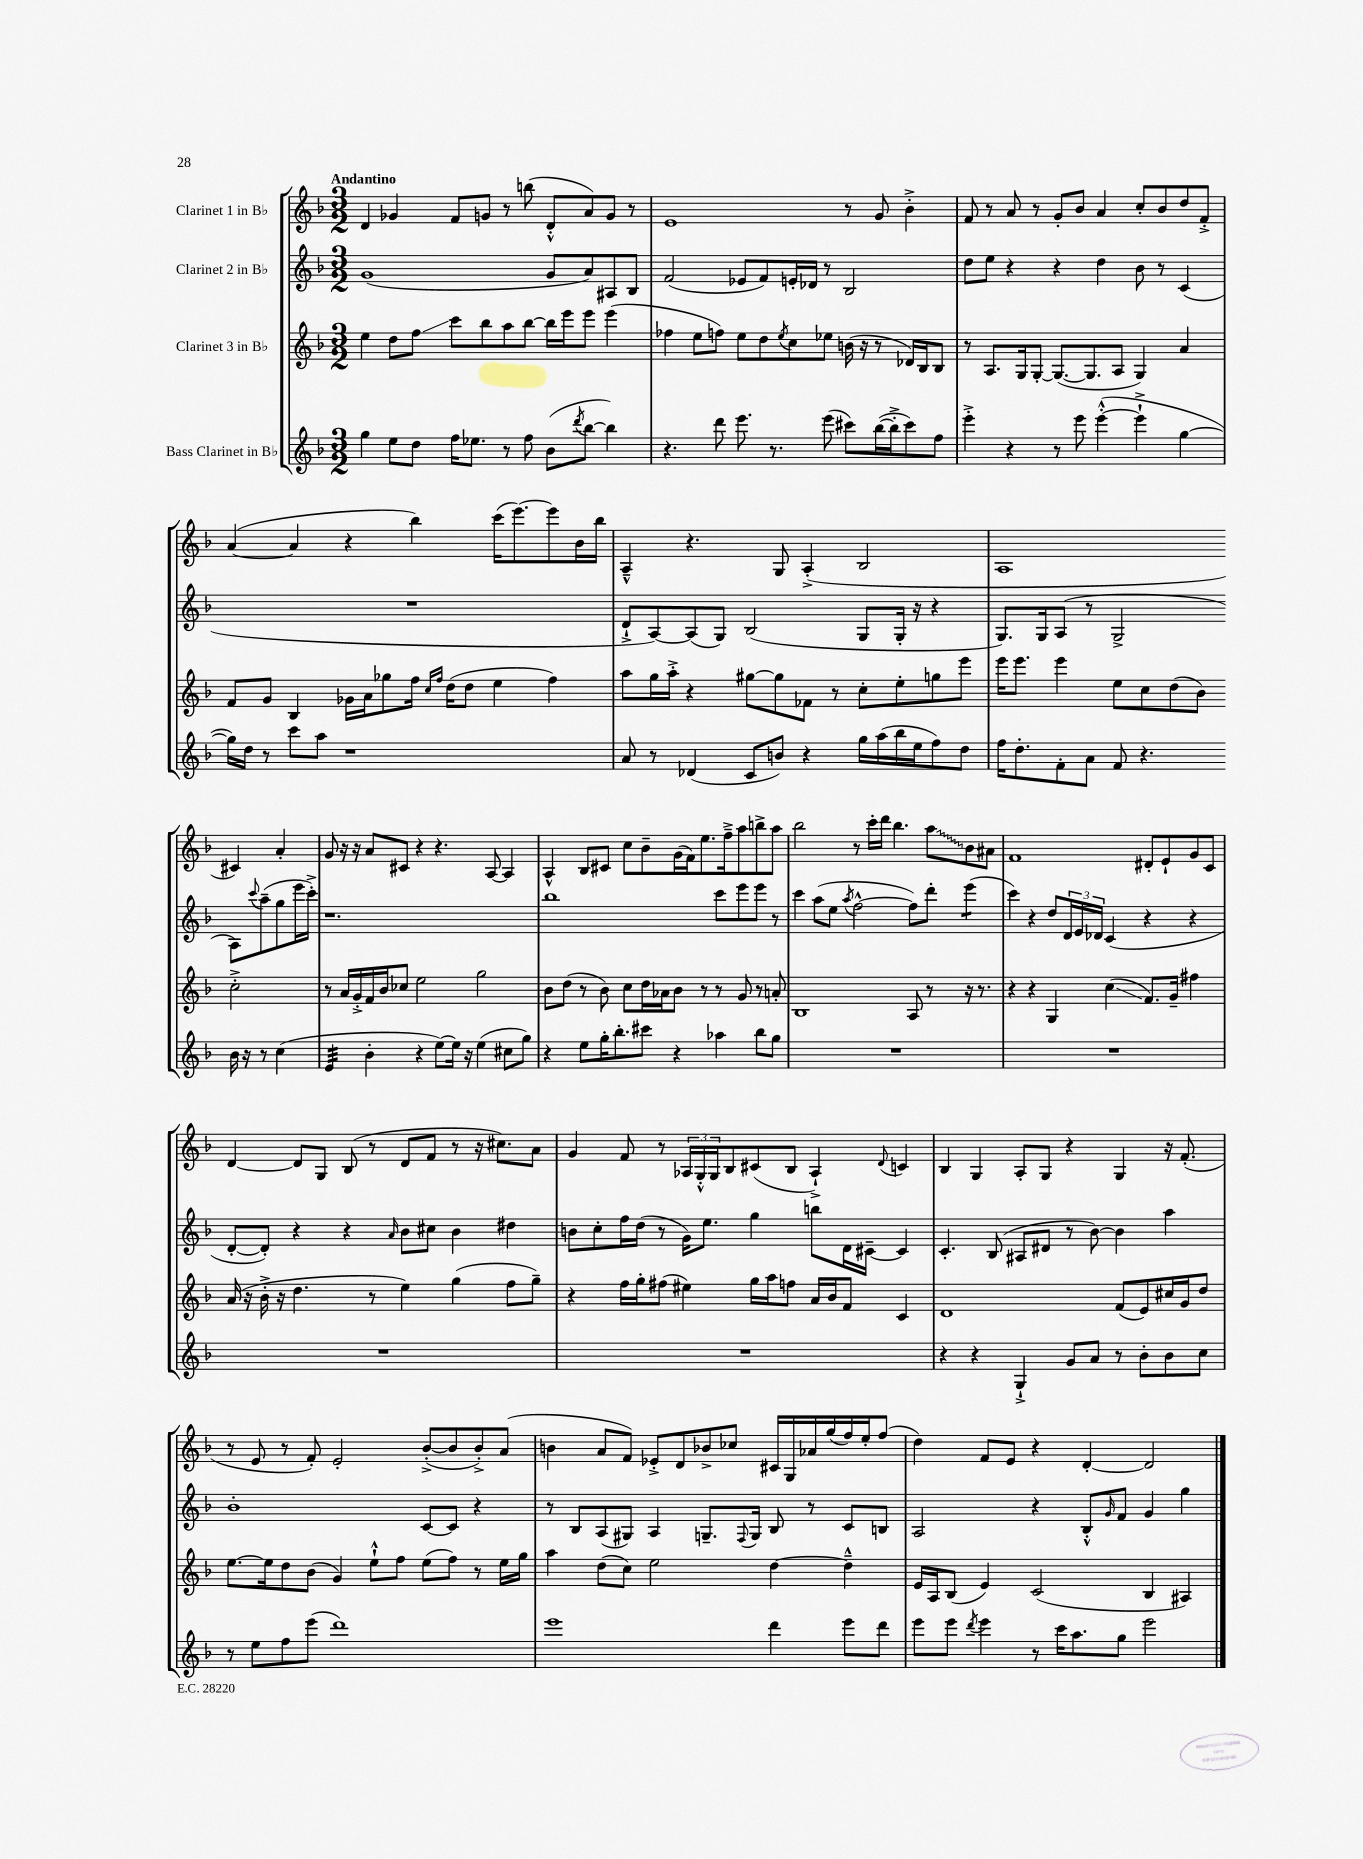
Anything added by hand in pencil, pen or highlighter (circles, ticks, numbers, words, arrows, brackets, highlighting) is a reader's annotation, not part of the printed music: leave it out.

**kern	**kern	**kern	**kern
*staff4	*staff3	*staff2	*staff1
*clefG2	*clefG2	*clefG2	*clefG2
*k[b-]	*k[b-]	*k[b-]	*k[b-]
*M3/2	*M3/2	*M3/2	*M3/2
4gg\	4ee\	(1g	4d/
8ee\L	8dd\L	.	4g-/
8dd\J	8ff\J	.	.
16ff\LK	8ccc\L	.	8f/L
8.ee-\J	.	.	.
.	8bb-\	.	8g/J
8r	8aa\	.	8r
8ff\	[8bb-\J	.	(8bb\
(8b-\L	16bb-\]LL	8g/L	8d'^^/L
.	16eee\J	.	.
8qddd/	.	.	.
[8bb-\J	8eee\J	8a/)	8a/)
4bb-\])	(4eee\	8A#/	8g/J
.	.	8B-/J	8r
=	=	=	=
4.r	4ff-\	(2f/	1e
.	8ee\L	.	.
8ddd\	8ff\J)	.	.
8.eee\	8ee\L	8e-/L	.
.	8dd\	8f/)	.
8.r	.	.	.
.	8qee/	.	.
.	8cc\	16e'/L	.
.	.	16d-/JJ	.
(8eee\	8ee-\J	8r	.
8ccc#\L)	(16b\	2B-/	8r
.	16r	.	.
([16bb-\L	8r	.	8g/
16bb-'^\]J	.	.	.
8ccc#\)	16d-/LL)	.	4b-'^\
.	16B-/J	.	.
8ff\J	8B-/J	.	.
=	=	=	=
4eee'^\	8r	8dd\L	8f/
.	8.A/L	8ee\J	8r
4r	.	4r	8a/
.	16G/k	.	.
.	[8G'/J	.	8r
8r	(8.G/_L	4r	8g'/L
8eee\	.	.	8b-/J
.	8.G/]	.	.
([4eee'^^\	.	4dd\	4a/
.	8A/J	.	.
4eee`^\]	4G/)	8b-\	8cc'/L
.	.	8r	8b-/
[4gg\	4a/	(4c/	8dd/
.	.	.	8f'^/J
=	=	=	=
16gg\]LL)	8f/L	1.r	([4a/
16dd\JJ	.	.	.
8r	8g/J	.	.
8ccc\L	4B-/	.	4a/]
8aa\J	.	.	.
1r	16g-\LL	.	4r
.	16a\J	.	.
.	8gg-\	.	.
.	16ff\Jk	.	4bb-\)
.	16qqcc/LL	.	.
.	16qqff/JJ	.	.
.	(16dd\LK	.	.
.	8dd\J	.	.
.	4ee\	.	(16ccc\LK
.	.	.	[8.eee\)
.	4ff\)	.	8eee\]
.	.	.	16b-\L
.	.	.	16bb-\JJ
=	=	=	=
8a/	8aa\L	8d`^/L	4A~^^/
8r	16gg\L	[8A/)	.
.	16aa'^\JJ	.	.
(4d-/	4r	(8A/]	4.r
.	.	8G/J)	.
8c/L	[8gg#\L	(2B-/	.
8b/J)	8gg#\]	.	8G/
4r	8f-\J	.	(4A'^/
.	8r	.	.
16gg\LL	8cc'\L	8G/L	2B-/
(16aa\	.	.	.
16bb-\	8ee'\	16G'/Jk	.
16ee\J	.	16r	.
8ff\)	8gg\	4r	.
8dd\J	8eee\J	.	.
=	=	=	=
16ff\LK	16eee\LK	8.G/L)	1A
8.dd'\	8.eee\J	.	.
.	.	16G/k	.
8f'\	4eee\	(8A/J	.
8a\J	.	8r	.
8f/	8ee\L	2G^/	.
4.r	8cc\	.	.
.	(8dd\	.	.
.	8b-\J)	.	.
16b-\	2cc'^\	8A\L)	4c#/)
16r	.	.	.
.	.	8qqccc/	.
8r	.	(8aa~\	.
(4cc\	.	8gg\	4a'/
.	.	16eee\L	.
.	.	16ccc'^\JJ)	.
=	=	=	=
4e/	8r	1.r	8g/
.	16a/LL	.	16r
.	16g'^/	.	16r
4b-'\	16f/	.	8a/L
.	16b-/J	.	.
.	8cc-/J	.	8c#/J
4r	2ee\	.	4r
[8ee\L)	.	.	4.r
16ee\]Jk	.	.	.
16r	.	.	.
(4ee\	2gg\	.	.
.	.	.	[8A/
8cc#\L	.	.	4A/]
8gg\J)	.	.	.
=	=	=	=
4r	8b-\L	1bb-	4A^^/
.	(8dd\J	.	.
8ee\L	8r	.	8B-/L
16gg'\K	8b-\)	.	8c#/J
8.bb-'\	.	.	.
.	8cc\L	.	8cc\L
8ccc#\J	16dd\L	.	8b-~\
.	16a-\J	.	.
4r	8b-\J	.	(16g\L
.	.	.	16f\J)
.	8r	.	8.ee\
4aa-\	8r	8ccc\L	.
.	.	.	16ff~^\k
.	8g/	8eee\	8aa\
8bb-\L	8r	8eee\J	8bb^\
8gg\J	8a'/	8r	8aa\J
=	=	=	=
1.r	1B-	4ccc\	2bb-\
.	.	(8aa\L	.
.	.	8ee\J	.
.	.	8qaa/	.
.	.	[2ff^^\	8r
.	.	.	16ccc'\LL
.	.	.	16ddd\JJ
.	.	.	4.bb-\
.	8A/	8ff\]L)	.
.	8r	8ddd'\J	8aa\L
.	16r	(4eee\	8b-\
.	8.r	.	.
.	.	.	8a#\J
=	=	=	=
1.r	4r	4ccc\)	1f
.	4r	4r	.
.	4G/	8dd/L	.
.	.	24d/L	.
.	.	24e/	.
.	.	24d-/JJ	.
.	(4cc\	(4c/	.
.	8.f/L)	4r	8d#'/L
.	.	.	8e`/
.	16g~/Jk	.	.
.	4ff#\	4r	8g/
.	.	.	8c/J
=	=	=	=
1.r	(16a/	[8d'/L	[4d/
.	16r	.	.
.	16b-'^\	8d'/]J)	.
.	16r	.	.
.	4.dd\	4r	8d/]L
.	.	.	8G/J
.	.	4r	(8B-/
.	8r	.	8r
.	.	16qqa/	.
.	4ee\)	8b-\L	8d/L
.	.	8cc#\J	8f/J
.	(4gg\	4b-\	8r
.	.	.	16r
.	.	.	8.cc#\L)
.	8ff\L	4dd#\	.
.	8gg~\J)	.	8a\J
=	=	=	=
1.r	4r	8b\L	4g/
.	.	8cc'\	.
.	16ff\LL	16ff\L	8f/
.	16gg'\J	(16dd\JJ	.
.	(8ff#\J	8r	8r
.	4ee#\)	16g\LK)	24A-/LL
.	.	.	24G'^^/
.	.	8.ee\J	.
.	.	.	24G/J
.	.	.	8B-/
.	16gg\LL	4gg\	(8c#/
.	16aa\J	.	.
.	8ff\J	.	8B-/J
.	16a/LL	8bb\L	4A-`^/)
.	16b-/J	.	.
.	8f/J	16d\L	.
.	.	[16c#~\JJ	.
.	.	.	8qqd/
.	4c/	4c#/]	4c/
=	=	=	=
4r	1d	4.c'/	4B-/
4r	.	.	4G/
.	.	(8B-/	.
4G`^/	.	8A#/L	8A'/L
.	.	8d#/J	8G/J
8g/L	.	8r	4r
8a/J	.	[8b-\)	.
8r	(8f/L	4b-\]	4G/
8b-'\L	8e/)	.	.
8b-\	16cc#/L	4aa\	16r
.	16g/J	.	(8.f'/
8cc\J	8dd/J	.	.
=	=	=	=
8r	[8.ee\L	1b-'	8r
8ee\L	.	.	8e/
.	16ee\]k	.	.
8ff\	8dd\	.	8r
(8eee\J	(8b-\J	.	8f'/)
1ddd)	4g/)	.	2e'/
.	8ee`^^\L	.	.
.	8ff\J	.	.
.	(8ee\L	[8c/L	([8b-'^/L
.	8ff\J)	8c/]J	8b-/]
.	8r	4r	8b-'^/)
.	16ee\LL	.	(8a/J
.	16gg\JJ	.	.
=	=	=	=
1eee	4aa\	8r	4b\
.	.	8B-/L	.
.	(8dd\L	(8A/	8a/L
.	8cc\J)	8G#/J)	8f/J)
.	2ee\	4A/	8e-'^/L
.	.	.	8d/
.	.	8.G~/L	8b-^/
.	.	.	8cc-/J
.	.	8qqF/	.
.	.	16G/Jk	.
4ddd\	[4dd\	8B-/	16c#/LL
.	.	.	16G/
.	.	8r	16a-/
.	.	.	(16gg/
8eee\L	4dd~^^\]	8c/L	16ff/)
.	.	.	16ee'/J
8ddd\J	.	8B/J	(8ff/J
=	=	=	=
8eee\L	16e/LL	2A/	4dd\)
.	16A/J	.	.
8eee\J	(8B-/J	.	.
8qddd/	.	.	.
4eee\	4e/)	.	8f/L
.	.	.	8e/J
8r	(2c/	4r	4r
16ccc\LK	.	.	.
8.aa\	.	.	.
.	.	8B-'^^/L	[4d'/
.	.	16qqg/	.
8gg\J	.	8f/J	.
2eee\	4B-/	4g/	2d/]
.	4A#/)	4gg\	.
==	==	==	==
*-	*-	*-	*-
